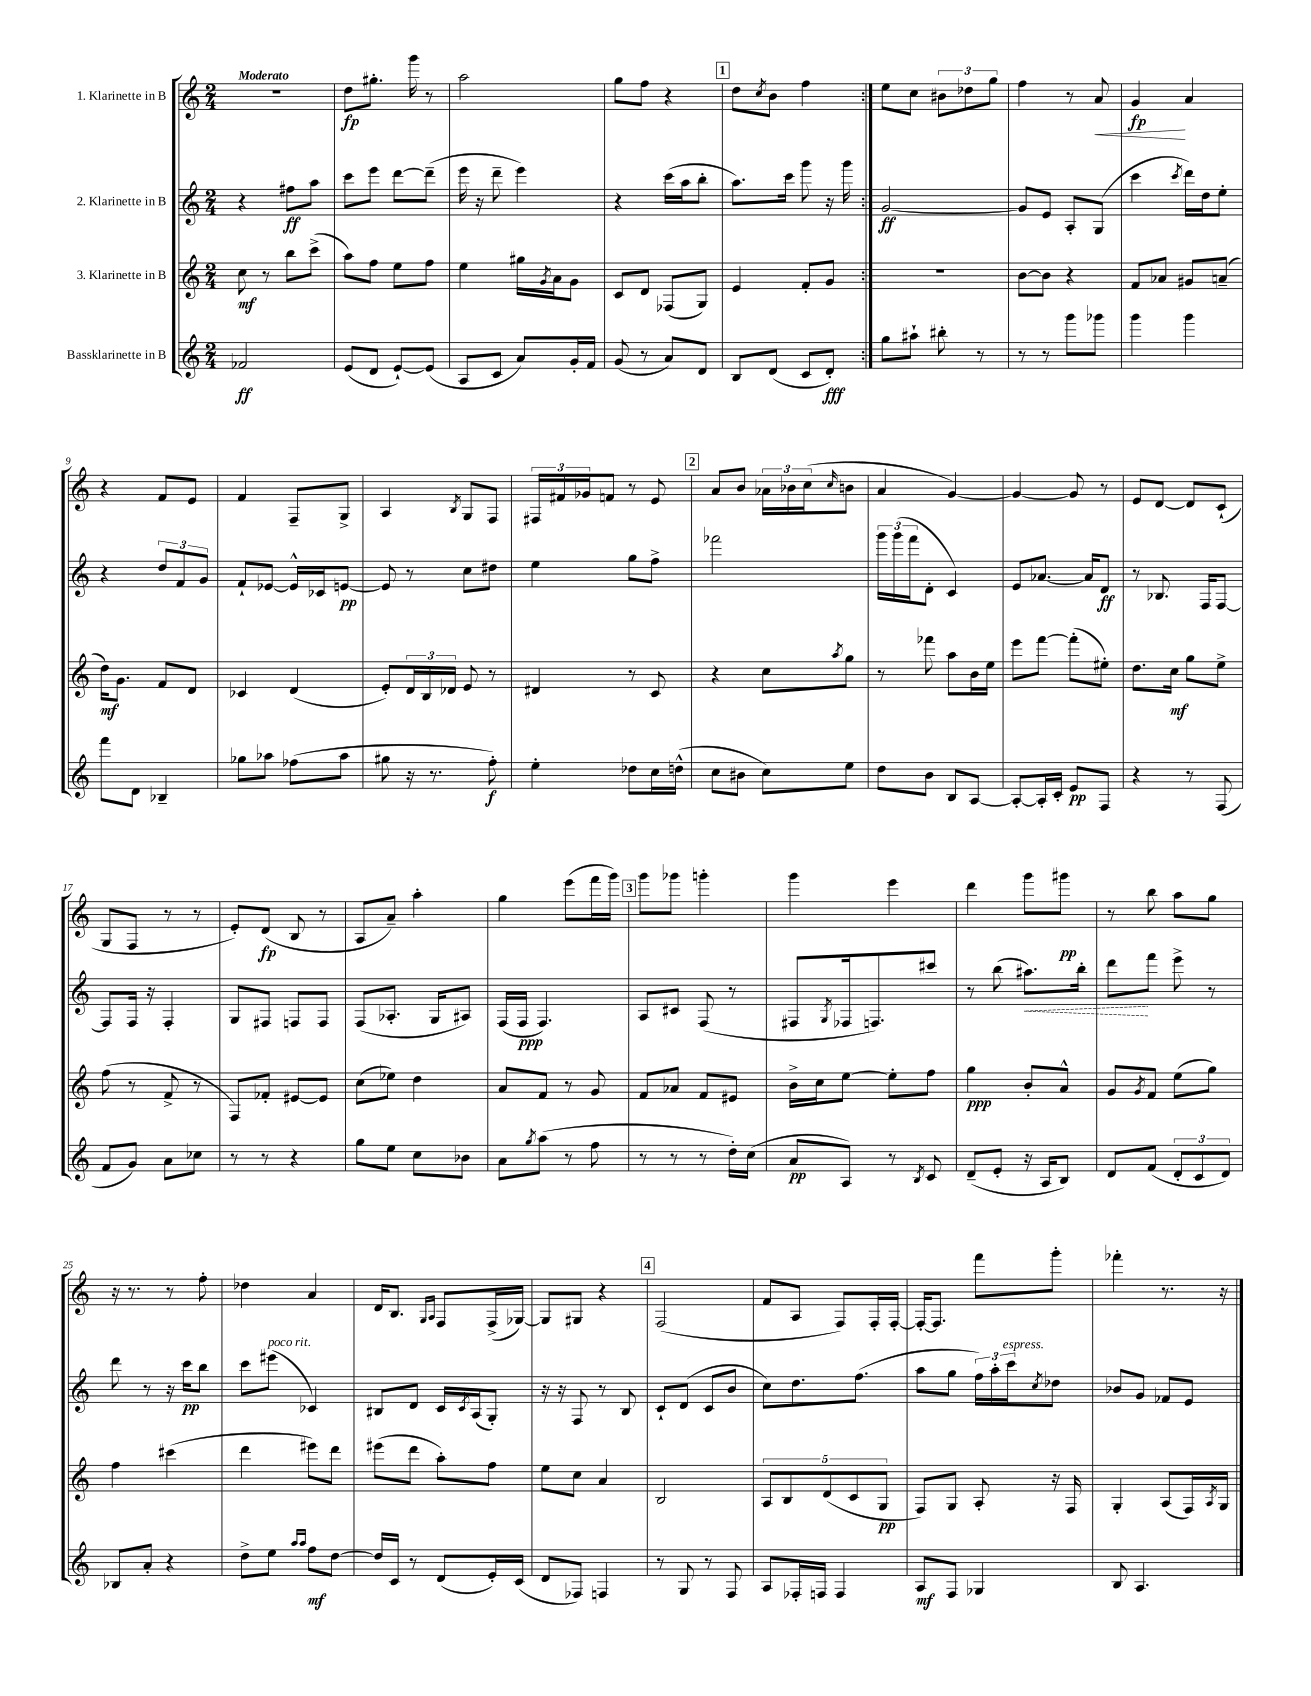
<<
\new StaffGroup <<
\new Staff = "s0" \with { instrumentName = "1. Klarinette in B" } {
    \clef treble \key c \major \numericTimeSignature \time 2/4 \tempo "Moderato"
    \repeat volta 2 { R2 |
    d''8\fp gis''8.-. g'''16 r8 |
    a''2 |
    g''8 f''8 r4 |
    \mark \markup { \box "1" } d''8 \acciaccatura { c''8 } b'8 f''4 | }
    e''8 c''8 \tuplet 3/2 { bis'8 des''8 g''8 } |
    f''4 r8 a'8\< |
    g'4\fp\! a'4 |
    r4 f'8 e'8 |
    f'4 f8-- g8-> |
    a4 \acciaccatura { b8 } g8 f8 |
    \tuplet 3/2 { fis16 fis'16 ges'16 } f'8 r8 e'8 |
    \mark \markup { \box "2" } a'8 b'8 \tuplet 3/2 { aes'16 bes'16 c''16( } \grace { c''16 } b'8 |
    a'4 g'4~) |
    g'4~ g'8 r8 |
    e'8 d'8~ d'8 c'8-!( |
    g8 f8 r8 r8 |
    e'8-.) d'8\fp( b8 r8 |
    a8 a'8--) a''4-. |
    g''4 e'''8( f'''16 g'''16) |
    \mark \markup { \box "3" } g'''8 ges'''8 g'''4-. |
    g'''4 e'''4 |
    d'''4 g'''8 gis'''8\pp |
    r8 b''8 a''8 g''8 |
    r16 r8. r8 f''8-. |
    des''4 a'4 |
    d'16 b8. \grace { g16 a16 } f8 f16->( ges16~) |
    ges8 gis8 r4 |
    \mark \markup { \box "4" } f2( |
    f'8 a8 f8) f16-. f16~-. |
    f16~-. f8. f'''8 g'''8-. |
    fes'''4-. r8. r16 \bar "|." |
}
\new Staff = "s1" \with { instrumentName = "2. Klarinette in B" } {
    \clef treble \key c \major \numericTimeSignature \time 2/4
    \repeat volta 2 { r4 fis''8\ff a''8 |
    c'''8 e'''8 d'''8~ d'''8--( |
    e'''16 r16 d'''8-- e'''4) |
    r4 c'''16( a''16 b''8-. |
    \mark \markup { \box "1" } a''8.) c'''16 g'''8 r16 g'''16 | }
    g'2~\ff |
    g'8 e'8 a8-. g8( |
    c'''4 \acciaccatura { c'''8 } d'''16) d''16 e''8-. |
    r4 \tuplet 3/2 { d''8 f'8 g'8 } |
    f'8-! ees'8~ ees'16-^ ces'16 e'8~\pp |
    e'8 r8 c''8 dis''8 |
    e''4 g''8 f''8-> |
    \mark \markup { \box "2" } fes'''2 |
    \tuplet 3/2 { g'''16 g'''16( f'''16 } d'8-. c'4) |
    e'8 aes'8.~ aes'16 d'8\ff |
    r8 bes8. f16 f8~ |
    f8 f16 r16 f4-. |
    g8 fis8 f8 f8 |
    f8( aes8.-. g16 ais8) |
    f16( f16\ppp f4.) |
    \mark \markup { \box "3" } a8 cis'8 f8( r8 |
    fis8 \acciaccatura { g8 } fes16 f8.) cis'''8 |
    r8 b''8( \once \override Hairpin.style = #'dashed-line ais''8.\<) b''16-. |
    d'''8\! f'''8 e'''8-> r8 |
    d'''8 r8 r16 c'''16\pp b''8 |
    c'''8 eis'''8^\markup { \italic "poco rit." }( ces'4) |
    bis8 d'8 c'16 \acciaccatura { c'8 } a16( g8-.) |
    r16 r16 f8 r8 b8 |
    \mark \markup { \box "4" } c'8-! d'8( c'8 b'8 |
    c''8) d''8. f''8.( |
    a''8 g''8 \tuplet 3/2 { f''16) a''16-. c'''16^\markup { \italic "espress." } } \acciaccatura { c''8 } des''8 |
    bes'8 g'8 fes'8 e'8 \bar "|." |
}
\new Staff = "s2" \with { instrumentName = "3. Klarinette in B" } {
    \clef treble \key c \major \numericTimeSignature \time 2/4
    \repeat volta 2 { c''8\mf r8 b''8 c'''8->( |
    a''8) f''8 e''8 f''8 |
    e''4 gis''16 \acciaccatura { g'8 } a'16 g'8 |
    c'8 d'8 fes8( g8) |
    \mark \markup { \box "1" } e'4 f'8-. g'8 | }
    R2 |
    b'8~ b'8 r4 |
    f'8 aes'8 gis'8 a'8--( |
    d''16\mf) g'8. f'8 d'8 |
    ces'4 d'4( |
    e'8-.) \tuplet 3/2 { d'16 b16 des'16 } e'8 r8 |
    dis'4 r8 c'8 |
    \mark \markup { \box "2" } r4 c''8 \acciaccatura { a''8 } g''8 |
    r8 fes'''8 a''8 b'16 e''16 |
    e'''8 f'''8~ f'''8-.( eis''8-.) |
    d''8. c''16\mf g''8 e''8-> |
    f''8( r8 f'8-> r8 |
    f8) fes'8-. eis'8~ eis'8 |
    c''8( ees''8) d''4 |
    a'8 f'8 r8 g'8 |
    \mark \markup { \box "3" } f'8 aes'8 f'8 eis'8 |
    b'16-> c''16 e''8~ e''8-. f''8 |
    g''4\ppp b'8-. a'8-^ |
    g'8 \acciaccatura { g'8 } f'8 e''8( g''8) |
    f''4 cis'''4( |
    d'''4 eis'''8) d'''8 |
    eis'''8( d'''8 a''8-.) f''8 |
    e''8 c''8 a'4 |
    \mark \markup { \box "4" } b2 |
    \tuplet 5/4 { a8 b8 d'8( c'8 g8\pp } |
    f8) g8 a8-. r16 f16 |
    g4-. a8( f16) \acciaccatura { a8 } g16 \bar "|." |
}
\new Staff = "s3" \with { instrumentName = "Bassklarinette in B" } {
    \clef treble \key c \major \numericTimeSignature \time 2/4
    \repeat volta 2 { fes'2\ff |
    e'8( d'8 e'8~-!) e'8( |
    a8 c'8 a'8) g'16-. f'16 |
    g'8( r8 a'8) d'8 |
    \mark \markup { \box "1" } b8 d'8( c'8 d'8-.\fff) | }
    g''8 ais''8-! bis''8-. r8 |
    r8 r8 g'''8 ges'''8 |
    g'''4 g'''4 |
    f'''8 d'8 bes4-- |
    ges''8 aes''8 fes''8( aes''8 |
    gis''8 r16 r8. f''8-.\f) |
    e''4-. des''8 c''16 d''16-^( |
    \mark \markup { \box "2" } c''8 bis'8 c''8) e''8 |
    d''8 b'8 b8 a8~ |
    a8~-. a16-. c'16-. e'8\pp f8 |
    r4 r8 f8( |
    f'8 g'8) a'8 ces''8 |
    r8 r8 r4 |
    g''8 e''8 c''8 bes'8 |
    a'8 \acciaccatura { g''8 } a''8( r8 f''8 |
    \mark \markup { \box "3" } r8 r8 r8 d''16-.) c''16( |
    a'8\pp a8) r8 \acciaccatura { b8 } c'8 |
    d'8--( e'8-. r16 a16 b8) |
    d'8 f'8( \tuplet 3/2 { d'8-. c'8 d'8) } |
    bes8 a'8-. r4 |
    d''8-> e''8 \grace { a''16 a''16 } f''8\mf d''8~ |
    d''16 c'16 r8 d'8( e'16-.) c'16( |
    d'8 fes8) f4 |
    \mark \markup { \box "4" } r8 g8 r8 f8 |
    a8 fes16-. f16 f4 |
    a8\mf f8 ges4 |
    b8 a4. \bar "|." |
}
>>
>>
